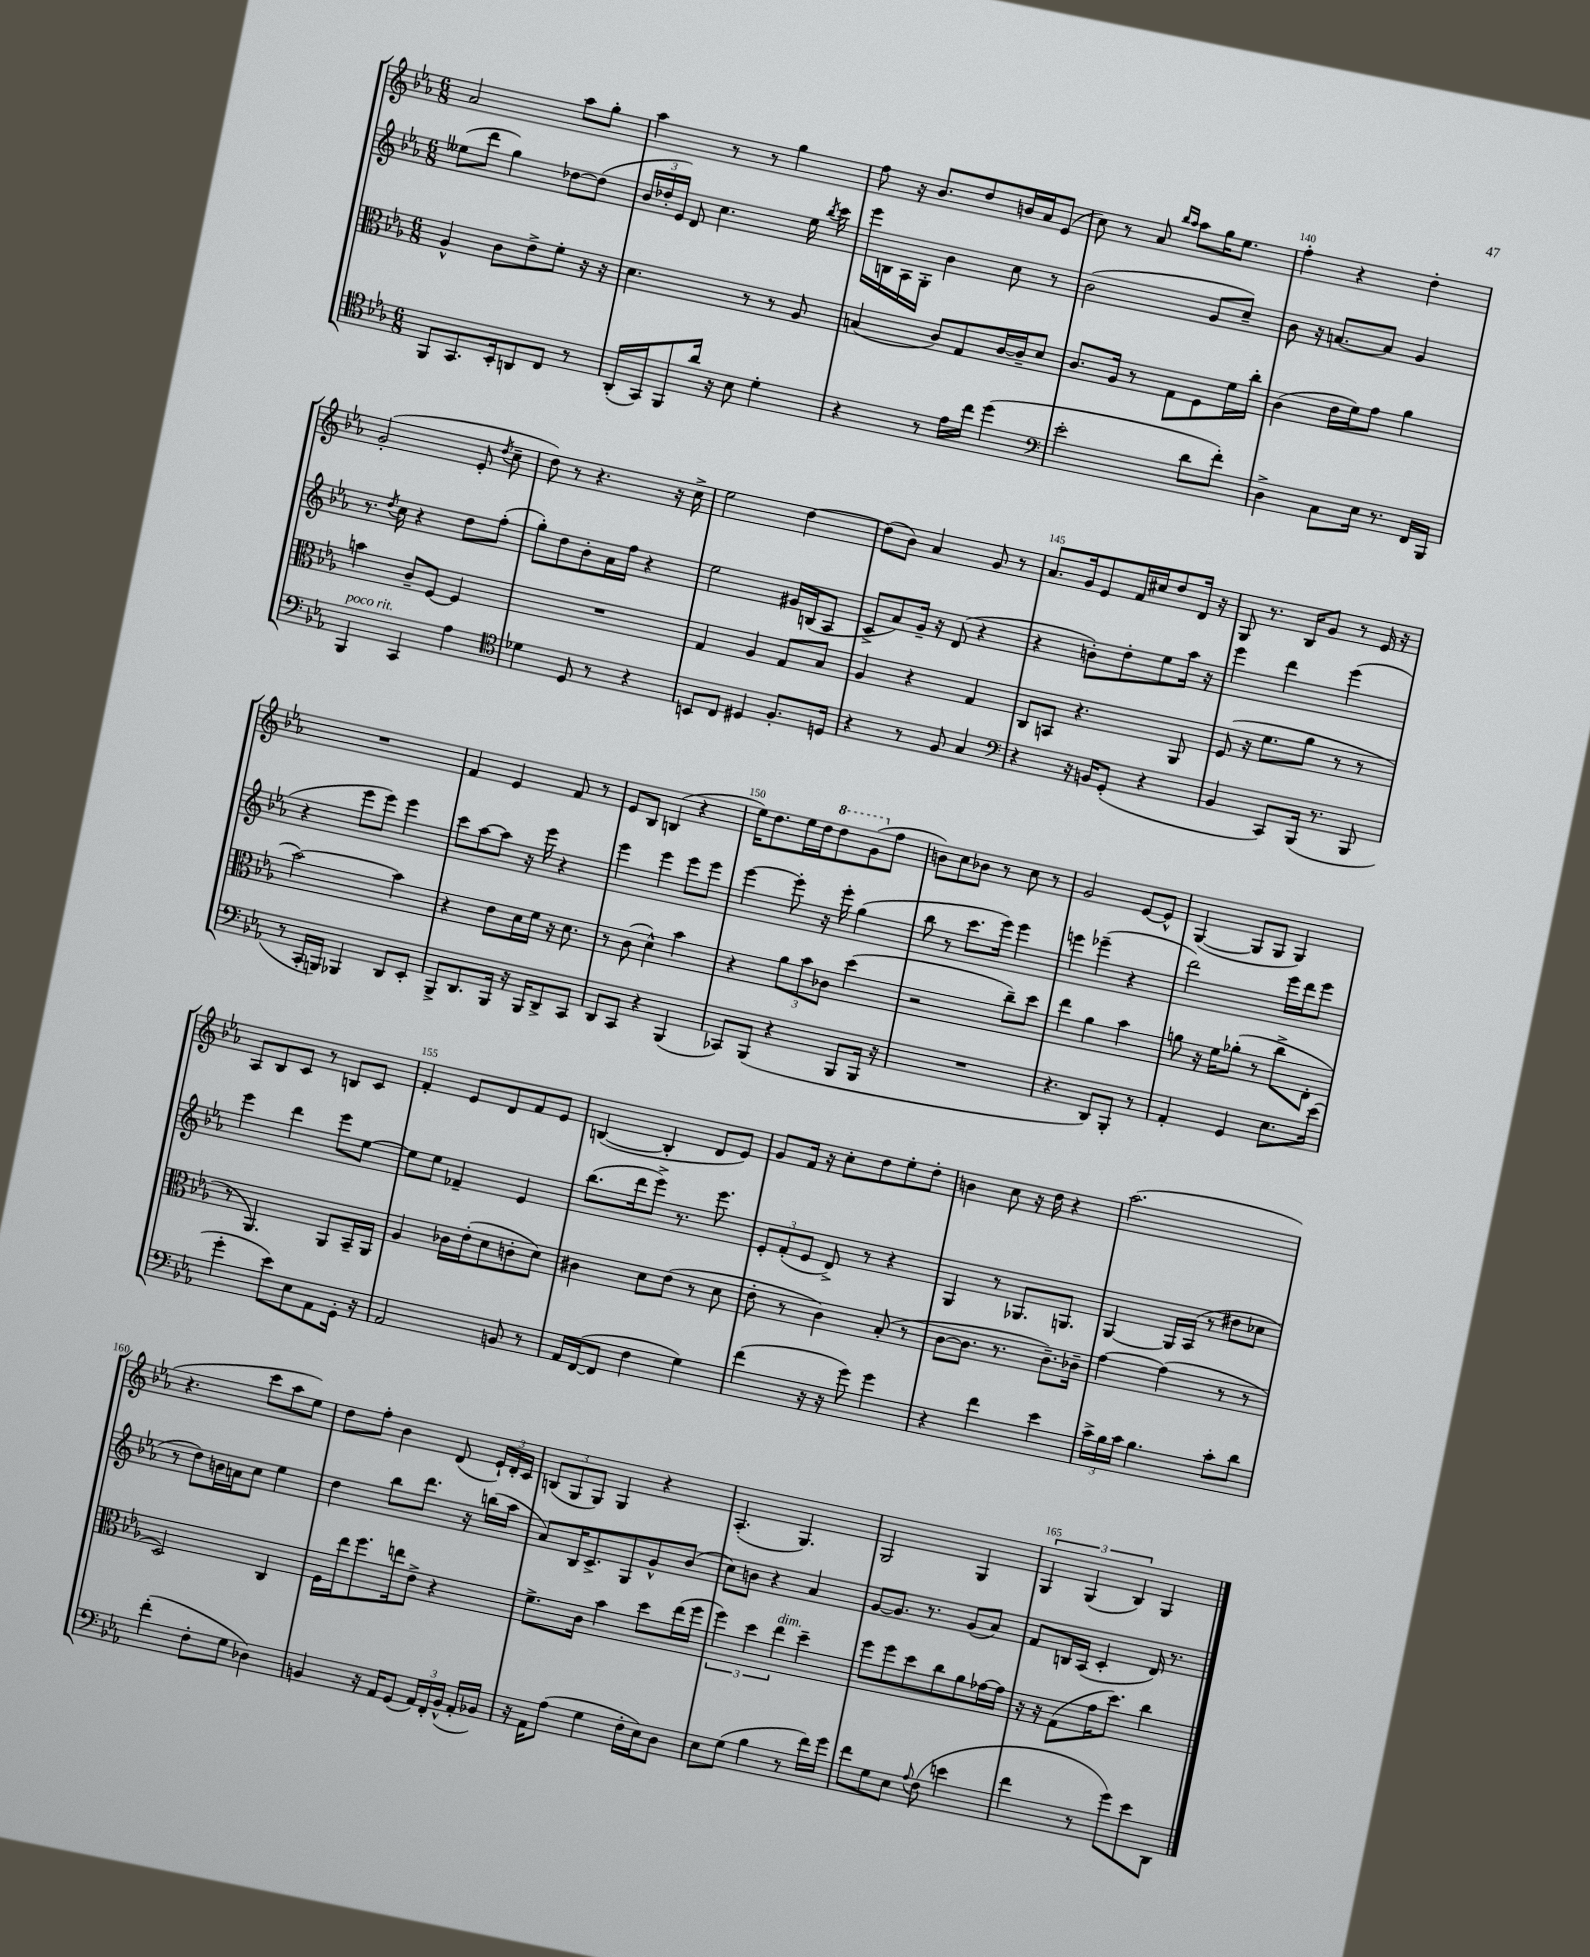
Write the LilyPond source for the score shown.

<<
\new StaffGroup <<
\new Staff = "s0" {
    \clef treble \key ees \major \numericTimeSignature \time 6/8
    \autoBeamOff aes'2 aes''8[ g''8]-. |
    aes''4 r8 r8 g''4 |
    f''8 r16 bes'8.[ d''8 b'16 aes'16 ees'8]( |
    c''8) r8 aes'8 \grace { bes''16[ aes''16] } aes''8[ g''16 ees''8.] |
    f''4-. r4 d''4-. |
    g'2-.( ees'8-. \acciaccatura { d''8 } c''8-- |
    d''8) r8 r4. r16 c''16-> |
    ees''2 d''4~ |
    d''8[( bes'8]) aes'4 g'8 r8 |
    aes'8.[ g'16 ees'8 f'16 cis''16 d''8 d'16] r16 |
    g8 r8. bes16[ g'8] r8 ees'16 r16 |
    R2. |
    f'4 ees'4 f'8 r8 |
    ees'8[ bes8] b4( r4 |
    ees''16[) d''8. ees''16 d''16 \ottava #1 d'''8 g''8( \ottava #0 f''8] |
    b'8[) c''8 bes'8] r8 c''8 r8 |
    g'2 ees'8[~ ees'8]-^ |
    g4~( g8[ g8] g4) |
    aes8[ bes8 c'8] r8 b8[ c'8] |
    f'4-. ees'8[ d'8 f'8 ees'8] |
    b4~( b4-. d'8[ ees'8]) |
    g'8[ f'16] r16 c''8[-. d''8 ees''8-. d''8]-. |
    b'4 c''8 r16 d''16 r4 |
    aes''2.( |
    r4. c'''8[ aes''8 ees''8]) |
    d''8[ f''8]-. bes'4 d'8( \tuplet 3/2 { ees'16[-!) d'16-. c'16] } |
    \tuplet 3/2 { b8[( g8 g8]) } g4 r4 |
    aes4.-.( g4.) |
    g2 g4 |
    \tuplet 3/2 { g4 g4( bes4) } g4 \bar "|." |
}
\new Staff = "s1" {
    \clef treble \key ees \major \numericTimeSignature \time 6/8
    \autoBeamOff eeses''8[( d'''8] g''4) des''8[~ des''8]( |
    \tuplet 3/2 { bes'16[ des''16-. ees'16]) } d'8 c''4. ees''16 \acciaccatura { bes''8 } c'''16 |
    ees'''16[ b16 aes16 g16]-. bes'4 c''8 r8 |
    bes'2( g'8[ c''8]--) |
    bes'8 r16 a'8.[~ a'8] g'4 |
    r8. \acciaccatura { d''8 } c''16 r4 d''8[ f''8]-.( |
    g''8[-.) d''8 bes'8-. aes'16 f''16] r4 |
    ees''2 gis'16[ b16( aes8] |
    c'8[-> aes'8) g'16]-- r16 d'8( r4 |
    r4 b'8[-.) d''8-. ees''8 aes''16] r16 |
    ees'''4 d'''4 ees'''4( |
    r4 ees'''8[ ees'''8]) ees'''4 |
    c'''8[ aes''8~ aes''8] r16 ees'''16 r4 |
    ees'''4 ees'''4 ees'''8[ ees'''8] |
    ees'''4~ ees'''8-. r16 ees'''16-. g''4( |
    bes''8 r8 c'''8.[ ees'''16]) ees'''4 |
    e'''4 ees'''4--( r4 |
    d'''2) ees'''16[ d'''16 ees'''8] |
    ees'''4 d'''4 ees'''8[ ees''8]~ |
    ees''8[ ees''8] fes'4-- ees'4 |
    bes''8.[( d'''16 ees'''8]->) r8. ees'''8. |
    \tuplet 3/2 { ees'8[-. f'8-.( ees'8] } d'8->) r8 r4 |
    g4 r8 ges8.[ g8.] |
    g4~ g16[ aes16]( r8 dis''8[ ces''8] |
    r8 d''8[) b'16 a'16 c''8] ees''4 |
    d''4 bes''8[ d'''8.] r16 b''16[( aes''16] |
    aes'8[) bes16 c'8.-> g8 g'8-^ bes'8]( |
    c''8[) b'8] r4 aes'4 |
    g'8[~ g'8.] r8. g'8[( aes'8]) |
    f'8[ b16 aes16]( c'4-. d'16) r8. \bar "|." |
}
\new Staff = "s2" {
    \clef alto \key ees \major \numericTimeSignature \time 6/8
    \autoBeamOff aes4-^ c'8[ ees'8-> f'8]-. r16 r16 |
    d'4. r8 r8 aes8 |
    b4( c'8[) g8 c'16~ c'16-- d'8] |
    c'8.[ aes16] r8 g8[ f8 f'16 c''16]-. |
    c'4( ees'16[ f'16) g'8] aes'4 |
    b'4 c'8[-- f8]~ f4 |
    R2. |
    g4 aes4 g8[ bes8] |
    aes4 r4 g4 |
    c8[ b,8] r4. aes,8 |
    f8( r16 f'8.[ aes'8] r8 r8 |
    bes'2~) bes'4 |
    r4 ees'8[ d'16 f'16] r16 d'8. |
    r8 c'8( d'4-^) bes'4 |
    r4 \tuplet 3/2 { aes'8[ bes'8 ces'8] } d''4( |
    r2 c''8[--) d''8] |
    ees''4 aes'4 bes'4 |
    a'8 r16 f'16[ aes'8]-.( r8 c''8[-> ees8]-. |
    r8 aes,4.) aes,8[ bes,16-- aes,16] |
    aes4 ces'16[ ees'16-.( d'8 c'8-. d'8]) |
    cis'4 d'8[ ees'8]( r8 d'8 |
    ees'8-. r8 c'4) bes8-.( r8 |
    c'8[~ c'8.] r8. c'8.[--) ces'16]-- |
    g'4~ g'4( r8 r8 |
    d2) c4 |
    f16[ ees''16 f''8. e''16 ees'8]-> r4 |
    f'8.[-> c'16] bes'4 d''8[ ees''16( f''16] |
    \tuplet 3/2 { f''4) d''4 ees''4^\markup { \italic "dim." } } d''4-- |
    f''8[ f''8 d''8 c''8 aes'8 ges'16~ ges'16] |
    r16 r16 g8[( g'16 d''8.]) c''4 \bar "|." |
}
\new Staff = "s3" {
    \clef tenor \key ees \major \numericTimeSignature \time 6/8
    \autoBeamOff f,8[ g,8. bes,16-. a,8 c8] r8 |
    aes,16[-.( g,16) f,8 aes'16] r16 bes8 d'4-. |
    r4 r8 ees'16[ c''16] d''4( |
    \clef bass ees'2-. d'8[ f'8]-.) |
    d4-> c8[ ees16] r8. f,16[ bes,,16] |
    bes,,4^\markup { \italic "poco rit." } c,4 aes4 |
    \clef tenor des'4 d8 r8 r4 |
    b,8[ c8] dis4 f8.[-. d16] |
    r4 r8 f8 g4 |
    \clef bass r4 r16 b,16[ g,8]-.( r4 |
    bes,4 c,8[) bes,,16]( r8. bes,,8 |
    r8 c,16[-. b,,16]) bes,,4 d,8[ ees,8]-. |
    bes,,8[-> d,8. bes,,16] r16 bes,,16[ d,8-> c,8] |
    d,8[ c,8] r4 bes,,4( |
    ces,8[) bes,,8]( r4 bes,,8[ bes,,16] r16 |
    R2. |
    r4. d,8[) bes,,8]-. r8 |
    aes,4-. g,4 ees8.[ ees'16]( |
    g'4-. ees'8[) ees8 aes,8 g,16]-. r16 |
    aes,2 b,8 r8 |
    aes,16[ f,16~( f,8] f4 g4) |
    f'4( r16 r16 g'8) g'4 |
    r4 f'4 ees'4 |
    \tuplet 3/2 { c'16[-> bes16 c'16] } bes4. c'8[-. d'8] |
    f'4-.( f8[-. g8] des4) |
    b,4 r16 aes,16[ g,8]( \tuplet 3/2 { aes,16[) f,16-. b,16]-^( } aes,16[-. bes,16]) |
    r16 aes,16[ aes8]( g4 f16[-. ees16) d8] |
    ees8[ g8]( bes4 r8 f'16[) g'16] |
    f'8[ g8 ees8] \appoggiatura { aes8 } f8( e'4 |
    f'4 r8 g'8[) ees'8 d,8] \bar "|." |
}
>>
>>
\layout { \context { \Score currentBarNumber = #136 \override BarNumber.break-visibility = ##(#f #t #t) barNumberVisibility = #(every-nth-bar-number-visible 5) } }
